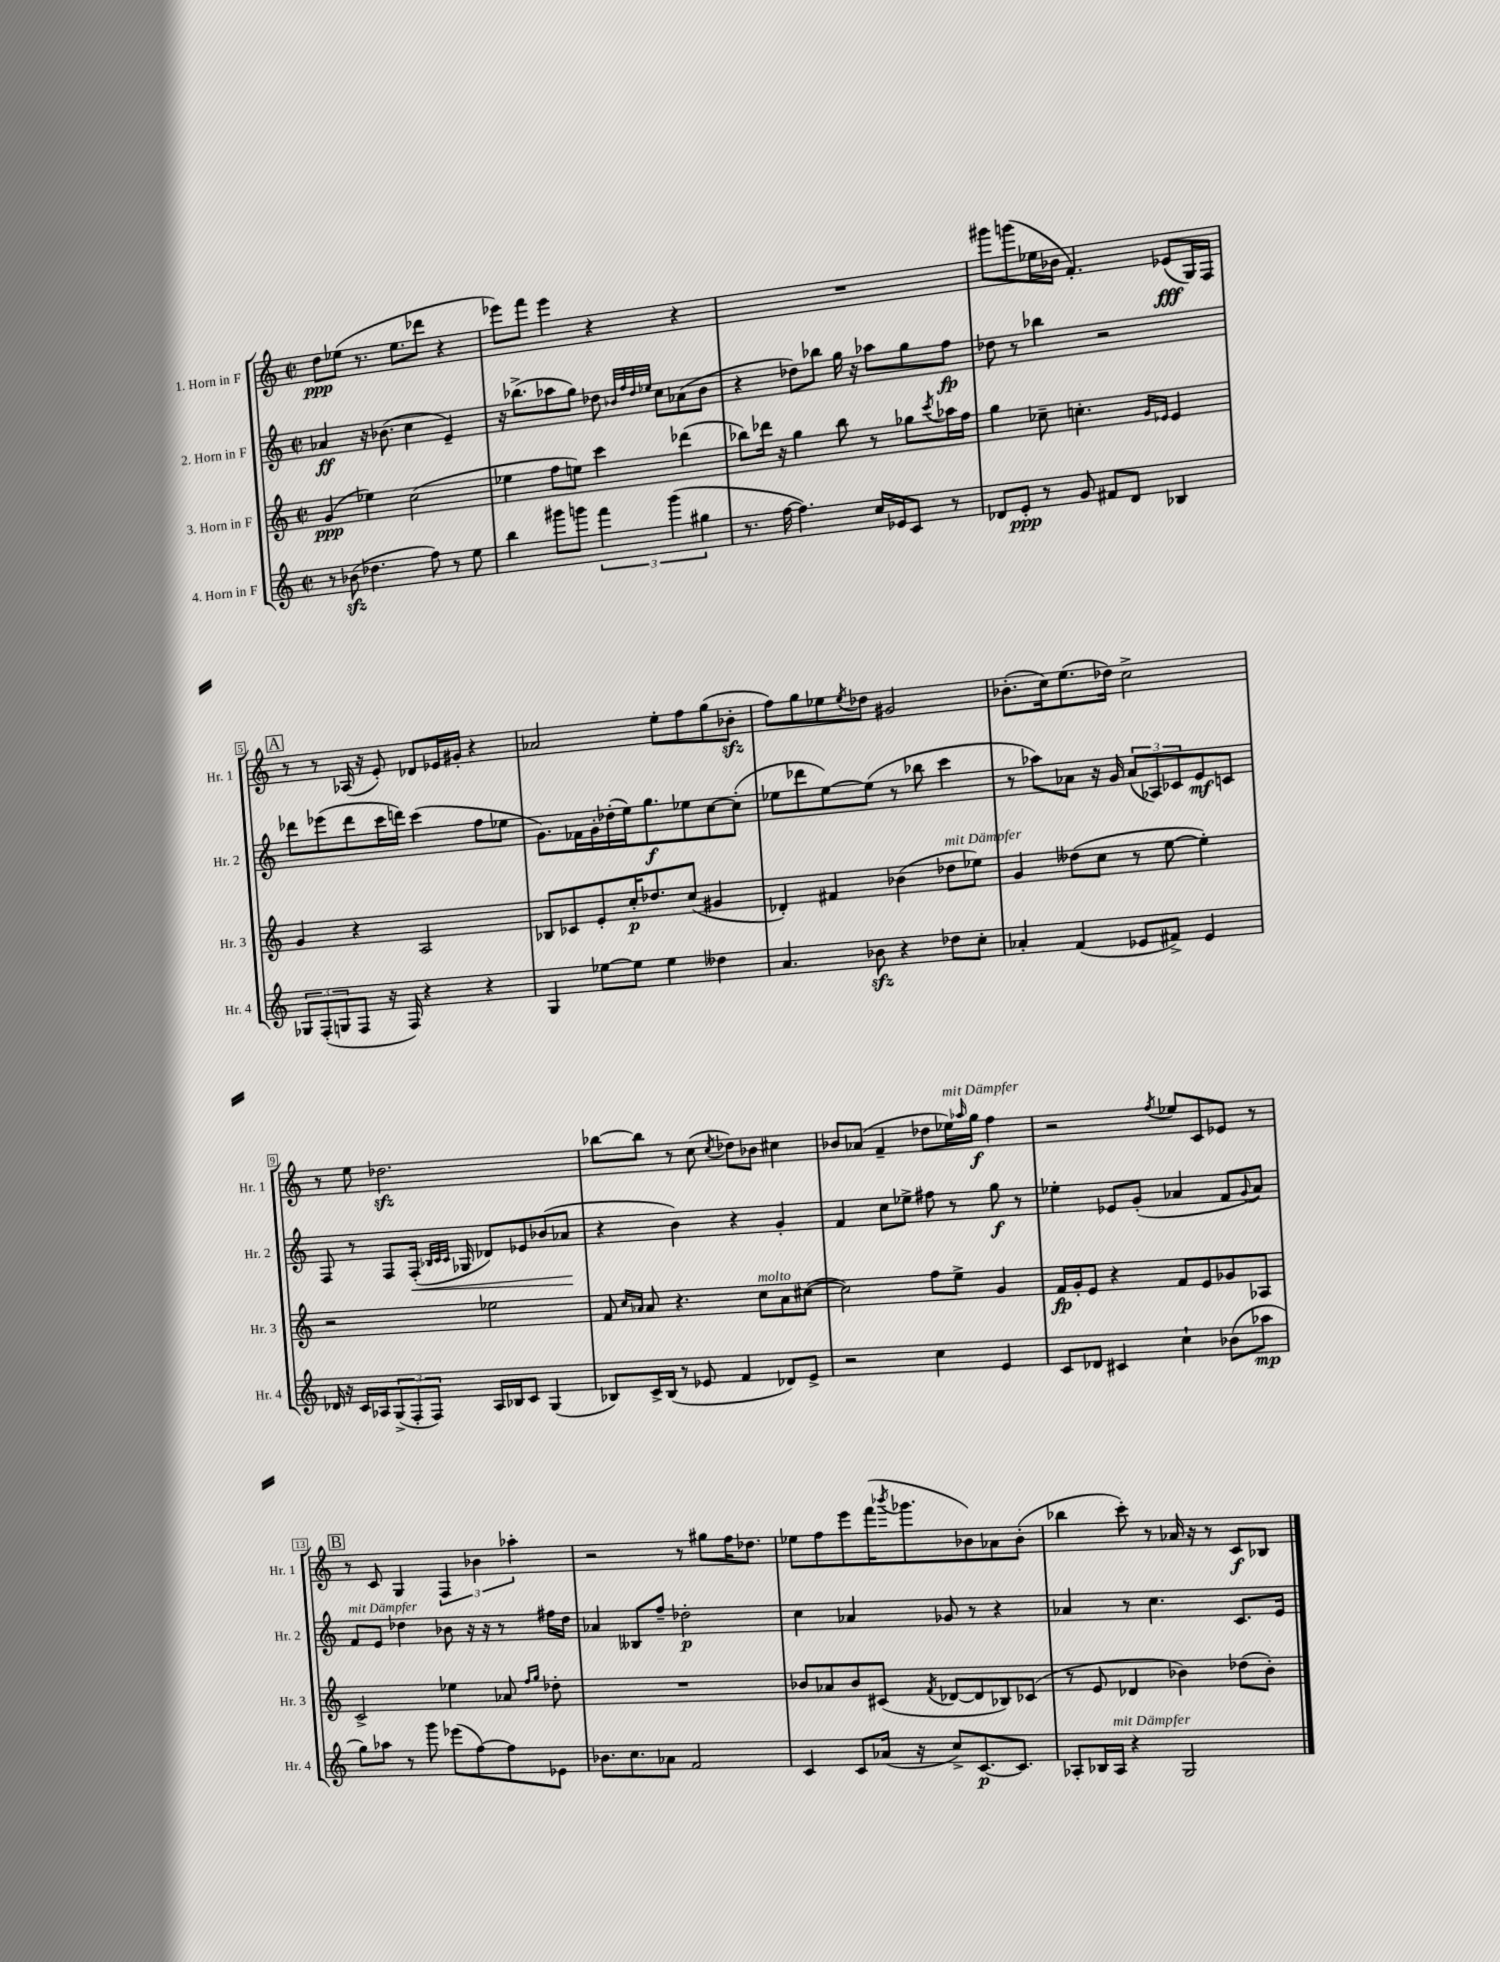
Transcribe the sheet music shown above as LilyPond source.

<<
\new StaffGroup <<
\new Staff = "s0" \with { instrumentName = "1. Horn in F" shortInstrumentName = "Hr. 1" } {
    \clef treble \key c \major \defaultTimeSignature \time 2/2
    d''8\ppp ees''8( r8. ees''8. des'''8 r4 |
    ees'''8) f'''8 ees'''4 r4 r4 |
    R1 |
    gis'''8 g'''8( ees''16 bes'16 f'4.-.) ees'8\fff( g16) f16 |
    \mark \markup { \box "A" } r8 r8 aes16( r16 e'8-.) des'8 ees'16 gis'16-. r4 |
    aes'2 e''8-. f''8 g''8( bes'8-.\sfz |
    f''8) g''8 ees''8 \acciaccatura { ees''8 } des''8 gis'2 |
    bes'8.-.( c''16) e''8.( des''16) c''2-> |
    r8 e''8 des''2.\sfz |
    bes''8~ bes''8 r8 c''8( \acciaccatura { c''8 } des''8) bes'8 cis''4 |
    bes'8 aes'8( f'4-- des''8 ees''16^\markup { \italic "mit Dämpfer" }) \grace { aes''16 } g''16\f f''4 |
    r2 \acciaccatura { f''8 } ees''8 c'8 ees'8 r8 |
    \mark \markup { \box "B" } r8 c'8 g4 \tuplet 3/2 { f4 bes'4 aes''4-. } |
    r2 r8 gis''8 f''16 des''8. |
    ees''8 f''8 e'''8 f'''16( \acciaccatura { bes'''8 } ges'''8. bes'8) aes'8 bes'8-.( |
    bes''4 c'''8-.) r8 aes'16 r16 r8 c'8\f bes8 \bar "|." |
}
\new Staff = "s1" \with { instrumentName = "2. Horn in F" shortInstrumentName = "Hr. 2" } {
    \clef treble \key c \major \defaultTimeSignature \time 2/2
    aes'4\ff r16 bes'8.( c''4 e'4--) |
    r16 bes''8.->( aes''8 g''8) des''8 \grace { bes'32 f''32 des''32 ees''32 } c''8 aes'8( bes'8 |
    r4 des''8) bes''8 g''16 r16 aes''8 g''8 f''8\fp |
    des''8 r8 bes''4 r2 |
    \mark \markup { \box "A" } des'''8 ees'''8( des'''8 c'''16 d'''16) c'''4( f''8 ees''8 |
    g'8.) fes'16 g'16-. des''16-.( e''16) g''8.\f ees''8 c''8~ c''8-.( |
    ees''8 des'''8 ees''8~) ees''8( r8 bes''8 c'''4 |
    r8 aes''8) aes'8 r16 g'16 \tuplet 3/2 { aes'8( aes8) ces'8 } e'8\mf c'8 |
    f8 r8 f8 f16-.\<( \grace { bes32 c'32 c'32 } ges16 des'8) ees'8 bes'8( aes'8\! |
    r4 b'4) r4 g'4-. |
    f'4 c''8 ees''8-> fis''8 r8 g''8\f r8 |
    ees''4-. ees'8 g'8-.( aes'4 f'8 \appoggiatura { g'8 } aes'8) |
    \mark \markup { \box "B" } f'8^\markup { \italic "mit Dämpfer" } e'8 des''4 bes'8 r16 r16 r8 fis''16 des''16 |
    aes'4 beses8 f''8-- des''2-.\p |
    c''4 aes'4 ges'8 r8 r4 |
    aes'4 r8 c''4. c'8. e'16 \bar "|." |
}
\new Staff = "s2" \with { instrumentName = "3. Horn in F" shortInstrumentName = "Hr. 3" } {
    \clef treble \key c \major \defaultTimeSignature \time 2/2
    g'4\ppp( ees''4) c''2( |
    ees''4 f''8 e''8) c'''4 des'''4( |
    bes''8) des'''16 r16 g''4 bes''8 r8 ges''8 \acciaccatura { c'''8 } aes''16 f''16 |
    g''4 ces''8-- c''4.-. \grace { g'16 ees'16 } ees'4 |
    \mark \markup { \box "A" } g'4 r4 a2 |
    bes8 ces'8 e'8-. c''16-.\p des''8. c''8( gis'4 |
    des'4-.) fis'4 bes'4( des''8^\markup { \italic "mit Dämpfer" } ees''8) |
    g'4 deses''8( c''8 r8 e''8~ e''4-.) |
    r2 ees''2 |
    f'8 \grace { c''16 aes'16 } aes'8 r4. c''8^\markup { \italic "molto" } aes'8 cis''8~( |
    cis''2) f''8 e''8-> g'4 |
    f'16\fp g'16-. e'8 r4 f'8 e'8 ges'8 aes8 |
    \mark \markup { \box "B" } c'2-> ees''4 aes'8 \grace { f''16 g''16 } des''8-. |
    R1 |
    bes'8 aes'8 bes'8 cis'8( \acciaccatura { f'8 } des'8~ des'8 bes8) ces'8( |
    r8 e'8 des'4 bes'4) des''8( bes'8-.) \bar "|." |
}
\new Staff = "s3" \with { instrumentName = "4. Horn in F" shortInstrumentName = "Hr. 4" } {
    \clef treble \key c \major \defaultTimeSignature \time 2/2
    r8 bes'8\sfz( des''4. f''8) r8 e''8 |
    b''4 gis'''8 g'''8 \tuplet 3/2 { f'''4 g'''4( gis''4 } |
    r8. f''16~ f''4.) c''16 ees'16 c'8 r8 |
    des'8 e'8-.\ppp r8 g'8 fis'8 des'8 bes4 |
    \mark \markup { \box "A" } \tuplet 3/2 { ges8 f8-.( g8 } f8 r16 f16) r4 r4 |
    g4 ees''8~ ees''8 ees''4 deses''4 |
    a'4. bes'8\sfz r4 des''8 c''8-. |
    aes'4-. f'4( ees'8 fis'8->) ees'4 |
    des'16 r16 c'16 aes16 \tuplet 3/2 { g8->( f8-. f8) } aes16 bes16 c'8 g4( |
    bes8) c'16-> bes16( r8 ees'8 f'4 des'8) ees'8-> |
    r2 c''4 e'4 |
    c'8 des'8 cis'4 c''4-! bes'8( aes''8\mp |
    \mark \markup { \box "B" } g''8) aes''8 r8 g'''8 ees'''8( f''8~) f''8 ees'8 |
    bes'8. c''8. aes'8 f'2 |
    c'4 c'8 aes'16( r16 c''8->) c'8.~\p c'8. |
    aes8-. bes16 aes16^\markup { \italic "mit Dämpfer" } r4 g2 \bar "|." |
}
>>
>>
\layout { \context { \Score \override BarNumber.stencil = #(make-stencil-boxer 0.1 0.3 ly:text-interface::print) } }
